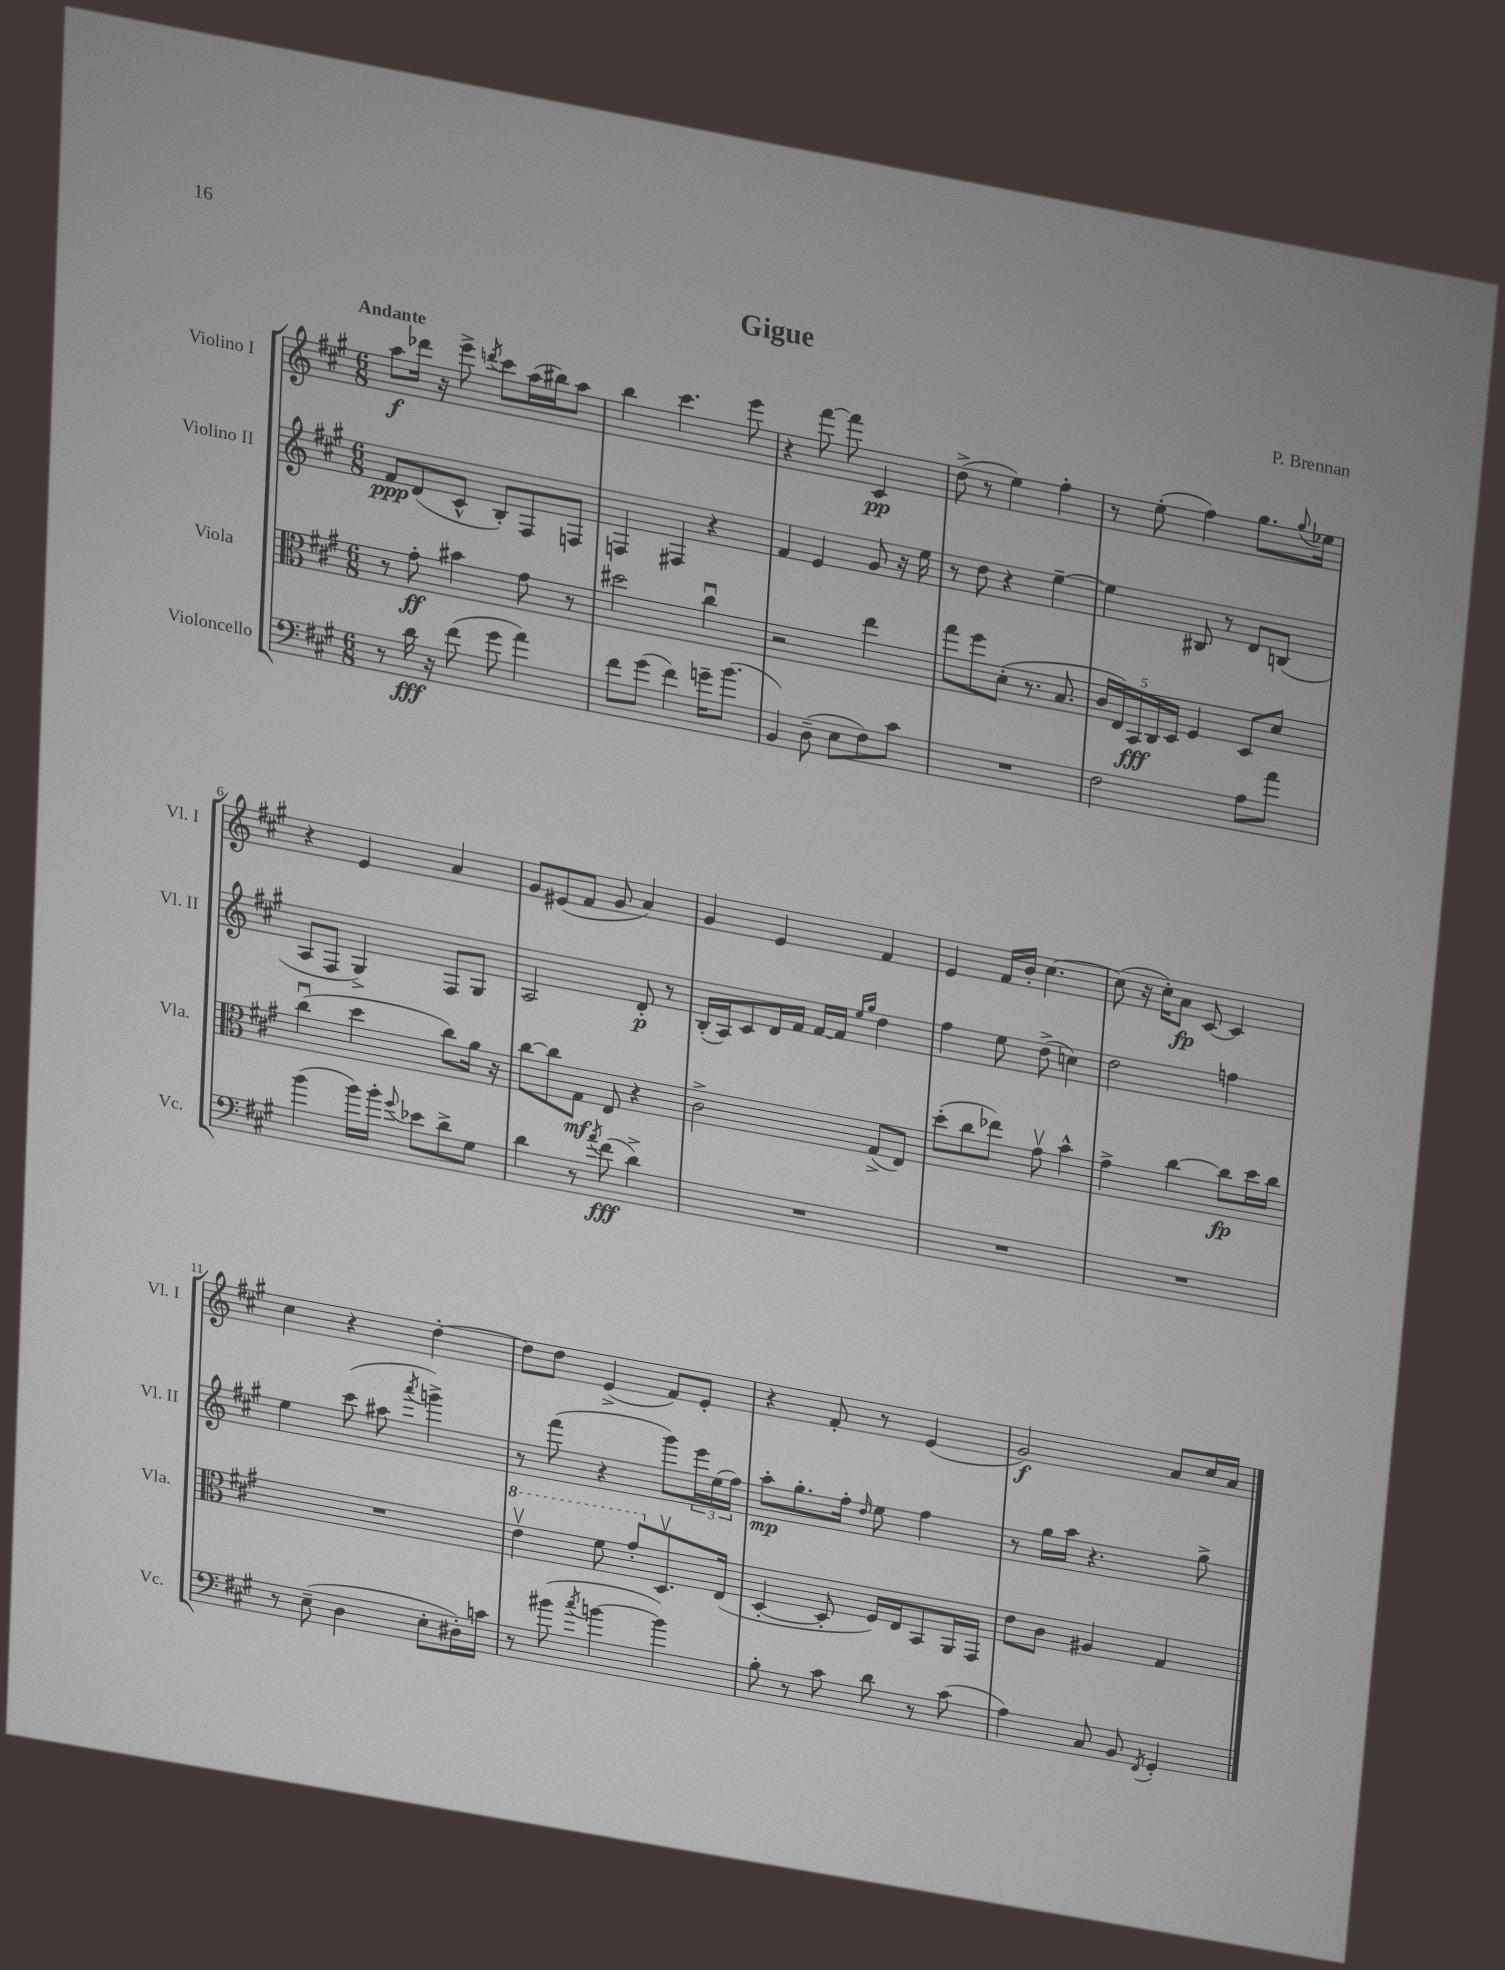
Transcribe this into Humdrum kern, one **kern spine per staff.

**kern	**kern	**kern	**kern
*staff4	*staff3	*staff2	*staff1
*clefF4	*clefC3	*clefG2	*clefG2
*k[f#c#g#]	*k[f#c#g#]	*k[f#c#g#]	*k[f#c#g#]
*M6/8	*M6/8	*M6/8	*M6/8
8r	8r	8f#/L	8aa\L
16d\	8g#'\	(8d/	16ddd-\Jk
16r	.	.	16r
(8f#\	4b#\	8c#^^/J	8eee^\
.	.	.	8qddd/
8g#\	.	8B'/L)	8ccc#\L
4a\)	8g#\	8F#/	(16aa\L
.	.	.	16bb#\J)
.	8r	8F/J	8aa\J
=	=	=	=
8f#\L	2dd#\	4F/	4bb\
(8g#\J	.	.	.
4f#\)	.	4F#/	4.ccc#\
16g~\LK	4cc#u\	4r	.
(8.b\J	.	.	.
.	.	.	8eee\
=	=	=	=
4BB/)	2r	4f#/	4r
(8D~\	.	4e/	[8fff#\
8E\L	.	.	8fff#\]
8F#\)	4ee\	8g#/	4c#/
8c#\J	.	16r	.
.	.	16ee\	.
=	=	=	=
2.r	8gg#\L	8r	(8dd^\
.	8ff#\	8dd\	8r
.	(8d'\J	4r	4ee\)
.	8.r	.	.
.	.	[4ee~\	4ff#'\
.	8.B/	.	.
=	=	=	=
2F#\	20c#/LL	4ee\]	8r
.	20E/)	.	.
.	20BB/	.	.
.	.	.	(8ee'\
.	20C#/	.	.
.	20D/JJ	.	.
.	4F#/	8B#/	4ff#\)
.	.	8r	.
8A\L	8D/L	8d/L	8.gg#\L
8a\J	8d/J	(8B/J	.
.	.	.	8qqgg#/
.	.	.	16ee-\Jk
=	=	=	=
(4b\	(4cc#u\	8A/L	4r
.	.	8F#/J	.
16b\LL)	4dd\	4G#^/)	4e/
16b'\JJ	.	.	.
8qqg#/	.	.	.
8e-\L	.	.	.
8d^\	8cc#\L)	8F#/L	4a/
8G#\J	16a\Jk	8G#/J	.
.	16r	.	.
=	=	=	=
4d\	[8cc#\L	2A/	8g#/L
.	8cc#\]	.	(8e#/
8r	8G#\J	.	8f#/J
8qa/	.	.	.
(8f#\	8E/	.	8g#/
4d^\)	4r	8d'/	4a/)
.	.	8r	.
=	=	=	=
2.r	2c#^\	(16B'/LL	4g#/
.	.	16A/J)	.
.	.	8c#/	.
.	.	16d/L	4e/
.	.	16f#/JJ	.
.	.	[16f#/LL	.
.	.	16f#/]JJ	.
.	.	16qqee/LL	.
.	.	16qqgg#/JJ	.
.	(8G#^/L	4dd\	4f#/
.	8E/J)	.	.
=	=	=	=
2.r	(8dd'\L	4ff#\	4e/
.	8cc#\	.	.
.	8ee-\J)	8ee\	16f#/LL
.	.	.	16b'/JJ
.	8g#v\	(8dd^\	[4.cc#\
.	4b^^\	4cc\)	.
=	=	=	=
2.r	4g#^\	2dd\	(8cc#\]
.	.	.	16r
.	.	.	16cc#'\LK)
.	[4cc#\	.	8a\J
.	.	.	[8c#/
.	8cc#\]L	4ff\	4c#/]
.	16dd\L	.	.
.	16cc#\JJ	.	.
=	=	=	=
8r	2.r	4ee\	4cc#\
(8E~\	.	.	.
4D\	.	(8ccc#\	4r
.	.	8aa#\	.
.	.	8qaaa/	.
8E'\L	.	4ggg^\)	[4dd'\
16D#'\L)	.	.	.
16c\JJ	.	.	.
=	=	=	=
8r	4eev\	8r	8dd\]L
(8b#\	.	(8fff#\	8dd\J
8qcc#/	.	.	.
[4b\	8ff#\	4r	(4e^/
.	8gg#'/L	.	.
4b\])	8.Dv/	8ggg#\L)	8f#/L)
.	.	24eee\L	8e'/J
.	.	(24ee\	.
.	(16E/Jk	.	.
.	.	24ff#\JJ)	.
=	=	=	=
8B'\	[4D'/	8aa'\L	4r
8r	.	8.gg#'\	.
8c#\	8D'/]	.	8f#'/
.	.	16ff#'\Jk	.
.	.	16qqdd/	.
8d\	16F#/LL)	8ee\	8r
.	16E/J	.	.
8r	8BB/	4ff#\	(4e/
(8c#\	16AA/L	.	.
.	16GG#/JJ	.	.
=	=	=	=
4A\)	8e\L	8r	2g#/)
.	8c#\J	16gg#\LL	.
.	.	16aa\JJ	.
8C#/	4A#/	4.r	.
8BB/	.	.	.
8qFF#/	.	.	.
4GG#'/	4G#/	.	8a/L
.	.	8gg#^\	16cc#/L
.	.	.	16a/JJ
==	==	==	==
*-	*-	*-	*-
